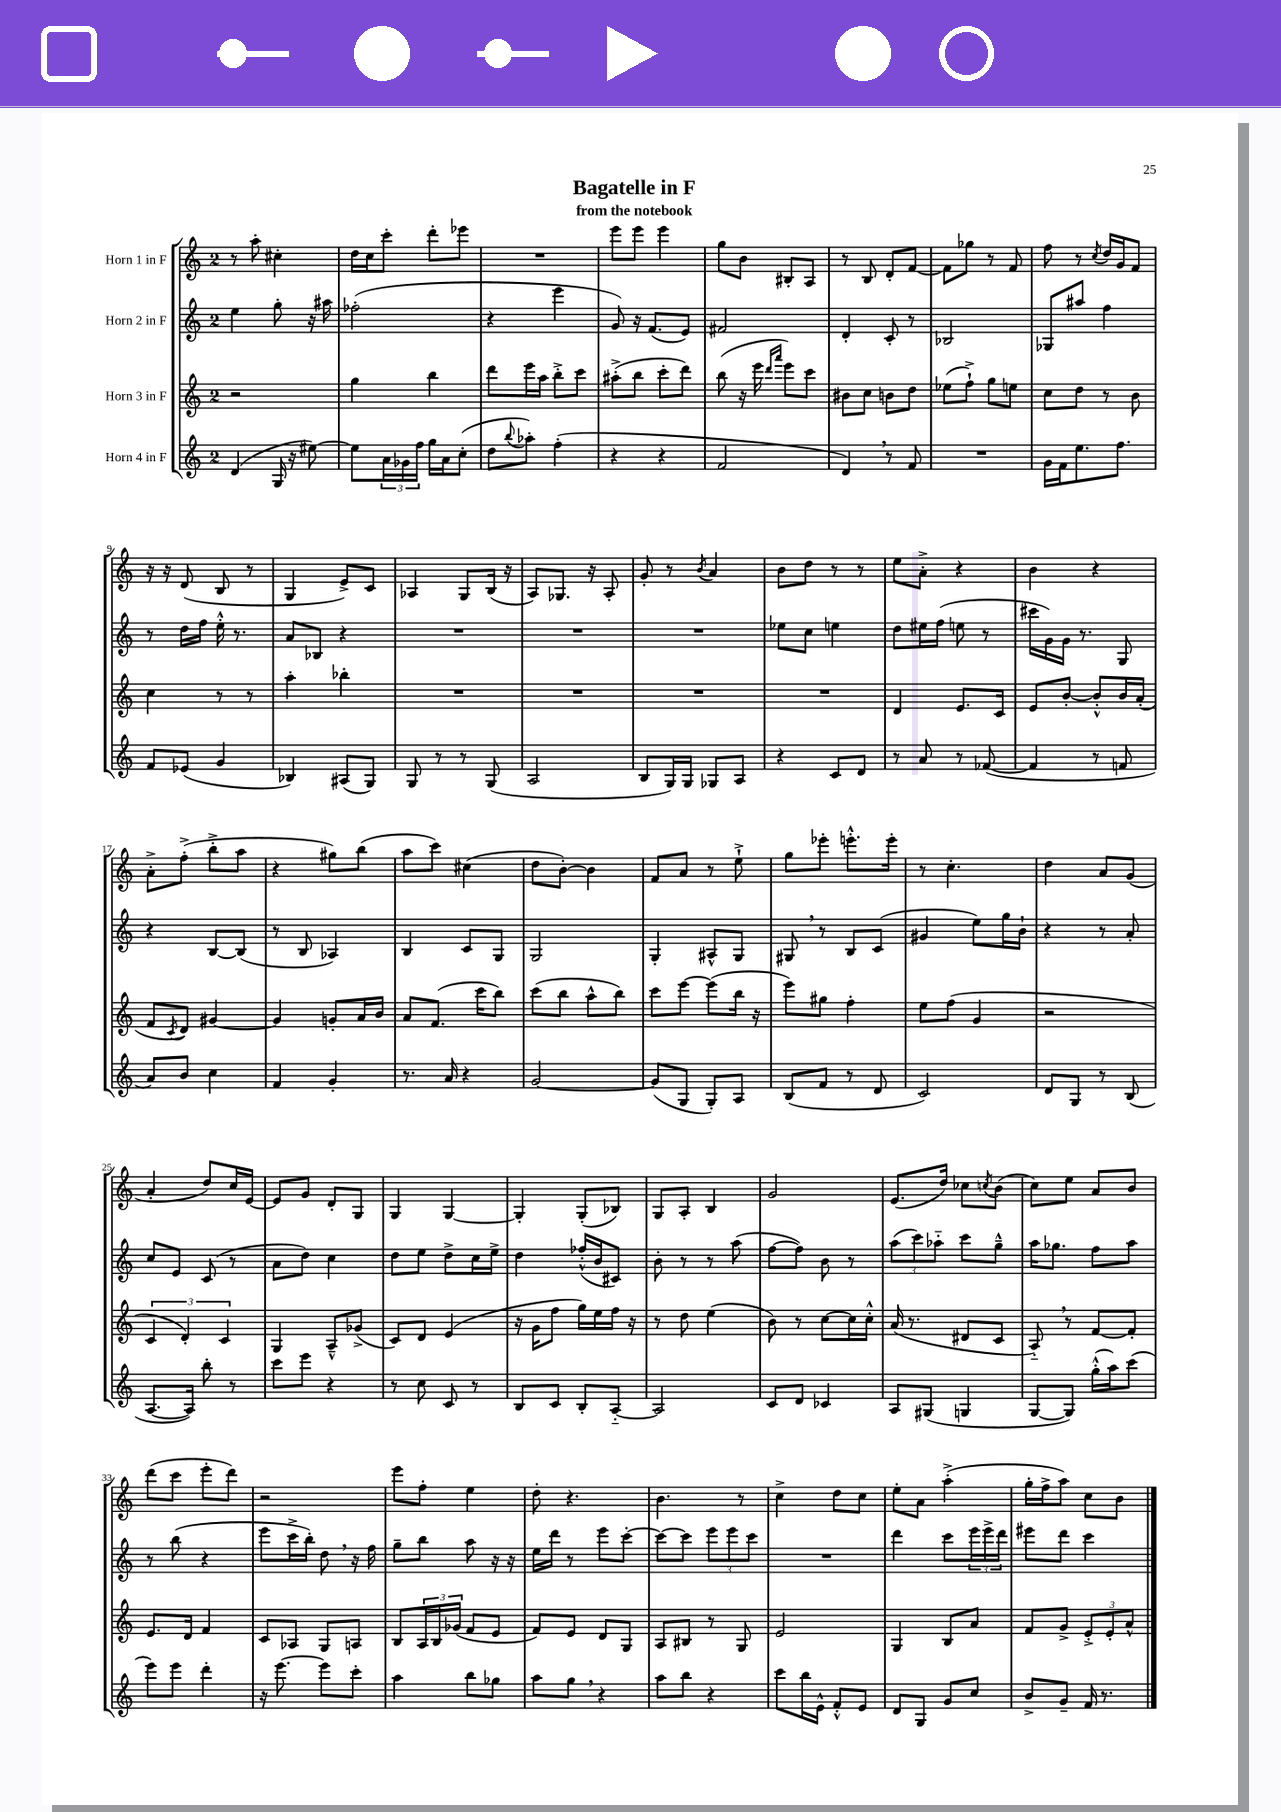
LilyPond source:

\header { title = "Bagatelle in F" subtitle = "from the notebook" }
<<
\new StaffGroup <<
\new Staff = "s0" \with { instrumentName = "Horn 1 in F" } {
    \clef treble \key c \major \once \override Staff.TimeSignature.style = #'single-digit \time 2/4
    r8 a''8-. cis''4-. |
    d''16 c''16 c'''8-. d'''8-. ees'''8 |
    R2 |
    e'''8 e'''8 e'''4 |
    g''8 b'8 bis8-. a8 |
    r8 b8 d'8-. f'8~ |
    f'8 ges''8 r8 f'8 |
    f''8 r8 \acciaccatura { c''8 } d''16 g'16 f'8 |
    r16 r16 d'8( b8 r8 |
    g4 e'8->) c'8 |
    aes4 g8 b16( r16 |
    a8) ges8. r16 a8-. |
    g'8-. r8 \acciaccatura { b'8 } a'4 |
    b'8 d''8 r8 r8 |
    e''8 a'8-.-> r4 |
    b'4 r4 |
    a'8-.-> f''8-.->( b''8-.-> a''8 |
    r4 gis''8) b''8( |
    a''8 c'''8) cis''4( |
    d''8 b'8~-.) b'4 |
    f'8 a'8 r8 e''8-!-> |
    g''8 ees'''8-. e'''8.-.-^ e'''16-. |
    r8 c''4.-. |
    d''4 a'8 g'8( |
    a'4-. d''8) c''16 e'16~ |
    e'8 g'8 d'8-. g8 |
    g4 g4~ |
    g4-. g8-.( bes8) |
    g8 a8-. b4 |
    g'2 |
    e'8.( d''16) ces''8 \acciaccatura { c''8 } b'8( |
    c''8) e''8 a'8 b'8 |
    d'''8( c'''8 e'''8-. d'''8) |
    r2 |
    e'''8 f''8-. e''4 |
    d''8-. r4. |
    b'4. r8 |
    c''4-> d''8 c''8 |
    e''8-. a'8 a''4-.->( |
    g''16-. f''16-> a''8) c''8 b'8 \bar "|." |
}
\new Staff = "s1" \with { instrumentName = "Horn 2 in F" } {
    \clef treble \key c \major \once \override Staff.TimeSignature.style = #'single-digit \time 2/4
    e''4 g''8-. r16 ais''16 |
    fes''2-.( |
    r4 e'''4 |
    g'8) r16 f'8.( e'8) |
    fis'2 |
    d'4-. c'8-. r8 |
    bes2 |
    ges8 ais''8 f''4 |
    r8 d''16 f''16 e''16-.-^ r8. |
    a'8 bes8 r4 |
    R2 |
    R2 |
    R2 |
    ees''8 c''8 e''4 |
    d''8 eis''16 f''16( e''8 r8 |
    cis'''16 g'16) g'16 r8. g8 |
    r4 b8~ b8( |
    r8 b8 aes4) |
    b4 c'8 g8 |
    g2 |
    g4-. ais8-^ g8 |
    gis8 \breathe r8 b8 c'8( |
    gis'4 e''8) g''16 b'16-! |
    r4 r8 a'8-. |
    c''8 e'8 c'8( r8 |
    a'8 d''8) c''4 |
    d''8 e''8 d''8-> c''16 e''16-> |
    d''4 fes''16-.-^( b'16 cis'8) |
    b'8-. r8 r8 a''8( |
    f''8~ f''8) b'8 r8 |
    \tuplet 3/2 { a''8( c'''8) aes''8-_ } c'''8 g''8---^ |
    a''16 ges''8. f''8 a''8 |
    r8 b''8( r4 |
    e'''8 c'''16-> b''16-.) d''8 \breathe r16 f''16 |
    g''8-- b''8 a''8 r16 r16 |
    e''16 d'''16 r8 e'''8 c'''8~-. |
    c'''8~ c'''8 \tuplet 3/2 { e'''8 e'''8 c'''8 } |
    R2 |
    d'''4 c'''8 \tuplet 3/2 { e'''16 e'''16-> d'''16 } |
    eis'''8 d'''8 c'''4 \bar "|." |
}
\new Staff = "s2" \with { instrumentName = "Horn 3 in F" } {
    \clef treble \key c \major \once \override Staff.TimeSignature.style = #'single-digit \time 2/4
    r2 |
    g''4 b''4 |
    d'''8 e'''16 a''16 b''8-.-> c'''8 |
    ais''8-.->( b''8 c'''8-. d'''8) |
    b''8( r16 e'''16 \grace { d'''16 a'''16 } e'''8) c'''8 |
    bis'8 c''8 b'8 d''8 |
    ees''8( f''8-!->) g''8 e''8 |
    c''8 d''8 r8 b'8 |
    c''4 r8 r8 |
    a''4-. bes''4-. |
    R2 |
    R2 |
    R2 |
    R2 |
    d'4 e'8. c'16 |
    e'8 b'8~-. b'8-.-^ b'16 a'16-.( |
    f'8 \acciaccatura { c'8 } d'8) gis'4~ |
    gis'4 g'8-. a'16 b'16 |
    a'8 f'8.( c'''16 b''8) |
    c'''8( b''8 a''8-^ b''8) |
    c'''8 e'''8~ e'''8( b''16 r16 |
    e'''8) gis''8 f''4-. |
    e''8 f''8( g'4 |
    r2 |
    \tuplet 3/2 { c'4 d'4-.) c'4 } |
    g4 a8---^ ges'8->( |
    c'8) d'8 e'4( |
    r16 g'16 f''8 g''16) e''16 f''16 r16 |
    r8 d''8 e''4( |
    b'8) r8 c''8~ c''16 c''16-.-^ |
    a'16( r8. dis'8 c'8 |
    a8-_) \breathe r8 f'8~ f'8-. |
    e'8. d'16 f'4 |
    c'8 aes8 g8 a8 |
    b8 \tuplet 3/2 { a16 b16 ges'16( } f'8 e'8 |
    f'8) e'8 d'8 g8 |
    a8 bis8 r8 g8 |
    e'2 |
    g4 b8 a'8 |
    f'8 g'8-> \tuplet 3/2 { e'8-.-> e'8-. a'8-^ } \bar "|." |
}
\new Staff = "s3" \with { instrumentName = "Horn 4 in F" } {
    \clef treble \key c \major \once \override Staff.TimeSignature.style = #'single-digit \time 2/4
    d'4( g16 r16 eis''8~) |
    eis''8 \tuplet 3/2 { a'16 ges'16 f''16 } g''16 a'16 c''8-.( |
    d''8 \appoggiatura { b''8 } aes''8-.) f''4-.( |
    r4 r4 |
    f'2 |
    d'4) \breathe r8 f'8 |
    R2 |
    g'16 f'16 e''8. f''8. |
    f'8 ees'8( g'4 |
    bes4) ais8( g8) |
    g8 r8 r8 g8( |
    a2 |
    b8 g16) g16 ges8 a8 |
    r4 c'8 d'8 |
    r8 a'8 r8 fes'8~( |
    fes'4 r8 f'8 |
    a'8) b'8 c''4 |
    f'4 g'4-. |
    r8. a'16 r4 |
    g'2~ |
    g'8( g8 g8-.) a8 |
    b8( f'8 r8 d'8 |
    c'2) |
    d'8 g8 r8 b8( |
    a8.~ a16) b''8-. r8 |
    c'''8 e'''8 r4 |
    r8 c''8 c'8 r8 |
    b8 c'8 b8-. a8~-_ |
    a2 |
    c'8 d'8 ces'4 |
    a8 gis8( g4 |
    g8~ g8) g''16-.-^( a''16) c'''8( |
    e'''8) e'''8 d'''4-. |
    r16 e'''8.~ e'''8 c'''8-. |
    a''4 b''8 ges''8 |
    a''8 g''8 \breathe r4 |
    a''8 b''8 r4 |
    c'''8 b''16 e'16-^ f'8-.-^ e'8 |
    d'8 g8 g'8 c''8 |
    b'8-> g'8-- f'16 r8. \bar "|." |
}
>>
>>
